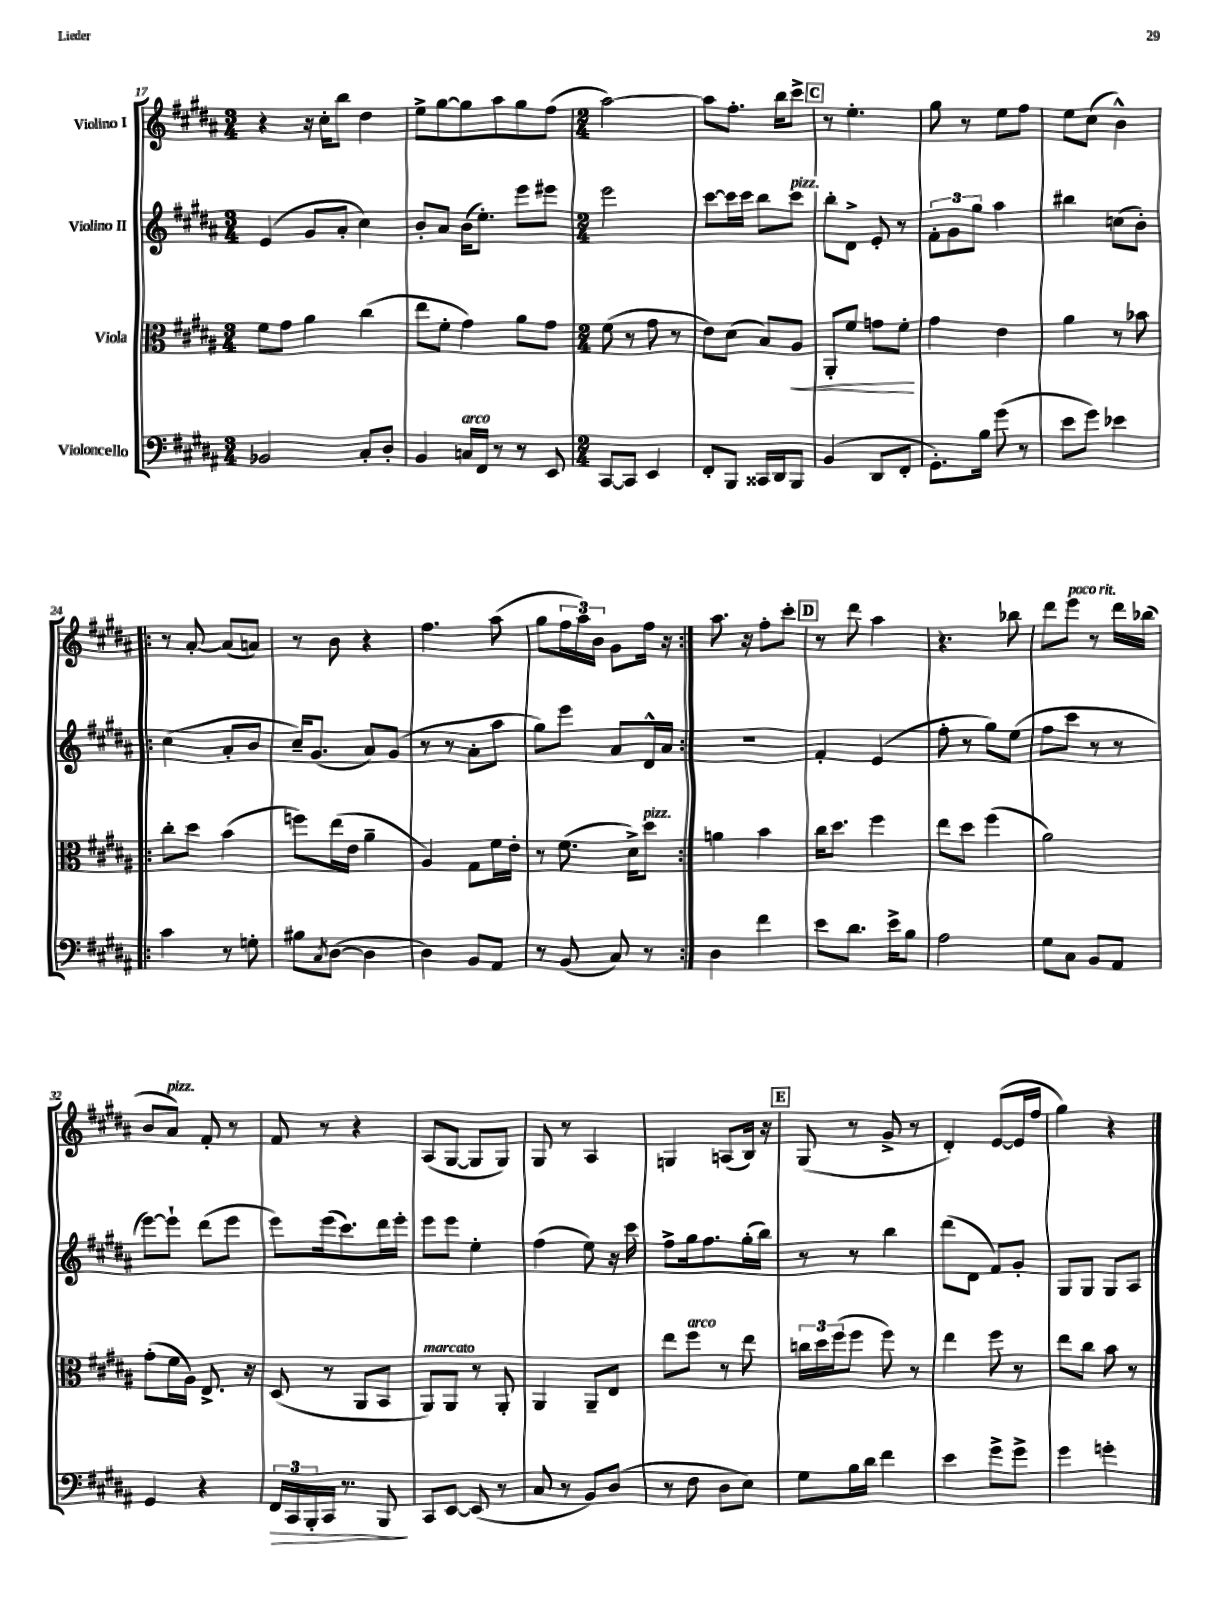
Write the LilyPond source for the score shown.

<<
\new StaffGroup <<
\new Staff = "s0" \with { instrumentName = "Violino I" } {
    \clef treble \key b \major \numericTimeSignature \time 3/4
    r4 r16 cis''16-. b''8 dis''4 |
    e''8-> gis''8~ gis''8 ais''8 gis''8 fis''8( |
    \numericTimeSignature \time 2/4 ais''2~) |
    ais''8 fis''8.-. b''16 cis'''8-> |
    \mark \markup { \box "C" } r8 e''4.-. |
    gis''8 r8 e''8 fis''8 |
    e''8 cis''8( b'4-^) |
    \repeat volta 2 { r8 ais'8~-. ais'8( a'8) |
    r8 b'8 r4 |
    fis''4. ais''8( |
    gis''8 \tuplet 3/2 { fis''16 ais''16) b'16 } gis'8 fis''16 r16 | }
    ais''8. r16 fis''8-. cis'''8-. |
    \mark \markup { \box "D" } r8 dis'''8 ais''4 |
    r4. bes''8 |
    dis'''8 e'''8^\markup { \italic "poco rit." } r8 dis'''16 bes''16( |
    b'8 ais'8^\markup { \italic "pizz." }) fis'8-. r8 |
    fis'8 r8 r4 |
    ais8( gis8~ gis8 gis8) |
    gis8 r8 ais4 |
    g4 a8( b16) r16 |
    \mark \markup { \box "E" } gis8( r8 gis'8-> r8 |
    dis'4-.) e'8~( e'16 fis''16 |
    gis''4) r4 \bar "|." |
}
\new Staff = "s1" \with { instrumentName = "Violino II" } {
    \clef treble \key b \major \numericTimeSignature \time 3/4
    e'4( gis'8 ais'8-. cis''4) |
    b'8-. ais'8 b'16( e''8.-.) e'''8 eis'''8 |
    \numericTimeSignature \time 2/4 e'''2 |
    cis'''8~ cis'''16 cis'''16 b''8 cis'''8^\markup { \italic "pizz." } |
    \mark \markup { \box "C" } b''8-. dis'8-> e'8-. r8 |
    \tuplet 3/2 { fis'8-. gis'8 gis''8 } ais''4 |
    bis''4 c''8( b'8-.) |
    \repeat volta 2 { cis''4( ais'8-. b'8 |
    cis''16--) gis'8.( ais'8) gis'8( |
    r8 r8 ais'8-. ais''8 |
    gis''8) e'''8 ais'8 dis'16-^ ais'16 | }
    R2 |
    \mark \markup { \box "D" } fis'4-. e'4( |
    fis''8-. r8 gis''8) e''8( |
    fis''8 cis'''8 r8 r8 |
    e'''8~) e'''8-! dis'''8( e'''8 |
    e'''8) e'''16( cis'''8.) dis'''16 e'''16-. |
    e'''8 e'''8 e''4-. |
    fis''4( e''8) r16 cis'''16 |
    fis''8-> gis''16 fis''8. gis''16-.( b''16) |
    \mark \markup { \box "E" } r8 r8 b''4 |
    dis'''8( dis'8 fis'8) gis'8-. |
    gis8 gis8 gis8 ais8 \bar "|." |
}
\new Staff = "s2" \with { instrumentName = "Viola" } {
    \clef alto \key b \major \numericTimeSignature \time 3/4
    fis'8 gis'8 ais'4 cis''4( |
    e''8 fis'8-. gis'4) ais'8 gis'8 |
    \numericTimeSignature \time 2/4 fis'8( r8 gis'8 r8 |
    e'8) dis'8( b8) ais8\< |
    \mark \markup { \box "C" } ais,8-. fis'8 g'8 fis'8-.\! |
    gis'4 e'4 |
    ais'4 r8 bes'8 |
    \repeat volta 2 { cis''8-. dis''8 b'4( |
    f''8) e''16( e'16 ais'4-- |
    ais4) gis8 fis'16 e'16-. |
    r8 fis'8.( dis'16->) dis''8^\markup { \italic "pizz." } | }
    a'4 b'4 |
    \mark \markup { \box "D" } cis''16 dis''8. fis''4 |
    e''8 dis''8 fis''4( |
    ais'2) |
    gis'8-.( fis'16 ais16) e8.-> r16 |
    dis8( r8 ais,8 b,8 |
    ais,8^\markup { \italic "marcato" }) ais,8 r8 ais,8-. |
    ais,4 ais,8-- e8 |
    e''8 fis''8^\markup { \italic "arco" } r8 e''8 |
    \mark \markup { \box "E" } \tuplet 3/2 { c''16 dis''16 fis''16( } fis''8 fis''8) r8 |
    e''4 fis''8 r8 |
    e''8 cis''8 b'8 r8 \bar "|." |
}
\new Staff = "s3" \with { instrumentName = "Violoncello" } {
    \clef bass \key b \major \numericTimeSignature \time 3/4
    bes,2 cis8-. dis8-. |
    b,4 c16^\markup { \italic "arco" } fis,16 r8 r8 e,8 |
    \numericTimeSignature \time 2/4 cis,8~ cis,8 e,4 |
    fis,8-. b,,8 cisis,16 dis,16 b,,8 |
    \mark \markup { \box "C" } b,4( dis,8 fis,8-. |
    gis,8.-.) b16 gis'8( r8 |
    e'8 gis'8) ees'4 |
    \repeat volta 2 { cis'4 r8 g8-. |
    bis8 \acciaccatura { cis8 } dis8~( dis4 |
    dis4) b,8 ais,8 |
    r8 b,8( cis8) r8 | }
    dis4 fis'4 |
    \mark \markup { \box "D" } e'8 dis'8. e'16-> b8 |
    ais2 |
    gis8 cis8 b,8 ais,8 |
    gis,4 r4 |
    \tuplet 3/2 { fis,16\> cis,16 b,,16-. } cis,16 r8. b,,8\! |
    cis,8 e,8~ e,8( r8 |
    cis8 r8 b,8) dis8( |
    r8 fis8 dis8 e8) |
    \mark \markup { \box "E" } gis8 b16 dis'16 fis'4 |
    e'4 gis'8-> gis'8-> |
    gis'4 g'4-. \bar "|." |
}
>>
>>
\layout { \context { \Score currentBarNumber = #17 } }
